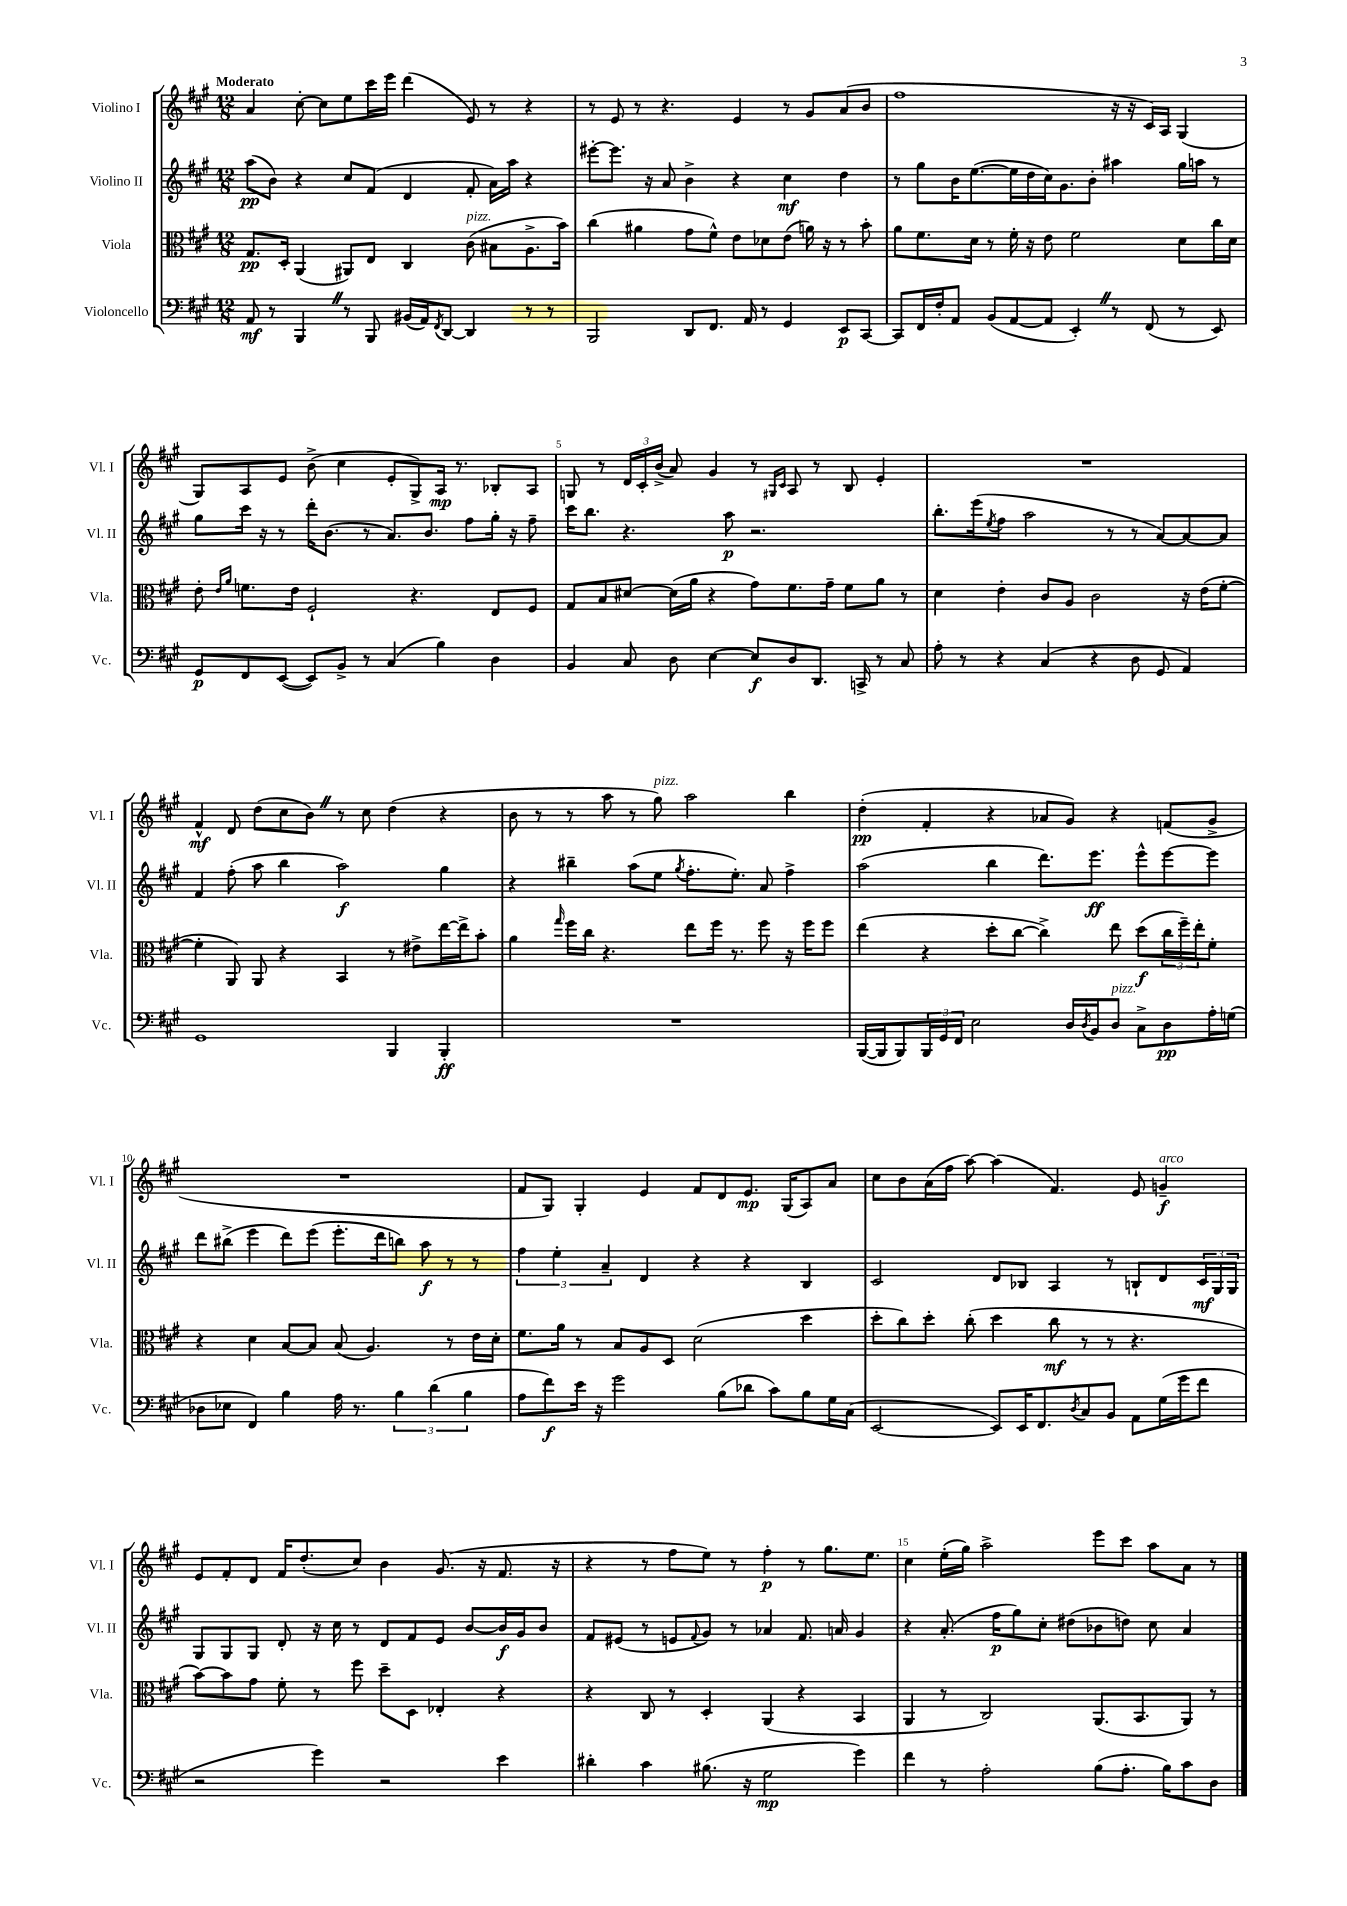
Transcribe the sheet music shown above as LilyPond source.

<<
\new StaffGroup <<
\new Staff = "s0" \with { instrumentName = "Violino I" shortInstrumentName = "Vl. I" } {
    \clef treble \key a \major \numericTimeSignature \time 12/8 \tempo "Moderato"
    a'4 cis''8~-. cis''8 e''8 cis'''16 e'''16 d'''4( e'8) r8 r4 |
    r8 e'8 r8 r4. e'4 r8 gis'8 a'8( b'8 |
    fis''1 r16 r16 cis'16) a16 gis4( |
    gis8) a8 e'8 b'8->( cis''4 e'8-. gis8->) a16\mp r8. bes8-. a8 |
    g8 r8 \tuplet 3/2 { d'16 cis'16-. b'16->( } a'8) gis'4 r8 \grace { gis16 cis'16 } a8 r8 b8 e'4-. |
    R1. |
    fis'4-^\mf d'8 d''8( cis''8 b'8) \once \override BreathingSign.text = \markup { \musicglyph "scripts.caesura.straight" } \breathe r8 cis''8 d''4( r4 |
    b'8 r8 r8 a''8 r8 gis''8^\markup { \italic "pizz." }) a''2 b''4 |
    d''4-.\pp( fis'4-. r4 aes'8 gis'8) r4 f'8( gis'8-> |
    R1. |
    fis'8 gis8) gis4-. e'4 fis'8 d'8 e'8.\mp gis16( a8) a'8 |
    cis''8 b'8 a'16( fis''16 a''8~) a''4( fis'4.) e'8 g'4--\f^\markup { \italic "arco" } |
    e'8 fis'8-. d'8 fis'16 d''8.-.( cis''8) b'4 gis'8.( r16 fis'8. r16 |
    r4 r8 fis''8 e''8) r8 fis''4-.\p r8 gis''8. e''8. |
    cis''4 e''16-.( gis''16) a''2-> e'''8 cis'''8 a''8 a'8 r8 \bar "|." |
}
\new Staff = "s1" \with { instrumentName = "Violino II" shortInstrumentName = "Vl. II" } {
    \clef treble \key a \major \numericTimeSignature \time 12/8
    a''8\pp( b'8) r4 cis''8 fis'8( d'4 fis'8-. a'16) a''16 r4 |
    eis'''8~-. eis'''8. r16 a'8 b'4-> r4 cis''4\mf d''4 |
    r8 gis''8 b'16 e''8.~( e''16 d''16 cis''16) gis'8. b'8-. ais''4 gis''16 a''16 r8 |
    gis''8 cis'''16 r16 r8 d'''16-. b'8.( r8 a'8.) b'8. fis''8 gis''16-. r16 fis''8-- |
    cis'''16 b''8. r4. a''8\p r2. |
    b''8.-. e'''16( \acciaccatura { e''8 } fis''8 a''2 r8 r8 a'8~) a'8~ a'8 |
    fis'4 fis''8-.( a''8 b''4 a''2\f) gis''4 |
    r4 bis''4-- a''8( e''8 \acciaccatura { gis''8 } fis''8.-. e''8.-.) a'8 fis''4-> |
    a''2( b''4 d'''8.) e'''8.\ff e'''8-^ e'''8~ e'''8 |
    d'''8 bis''8->( e'''4 d'''8) e'''8( e'''8.-. d'''16 b''8) a''8\f r8 r8 |
    \tuplet 3/2 { fis''4 e''4-. a'4-- } d'4 r4 r4 b4 |
    cis'2 d'8 bes8 a4 r8 b8-! d'8 \tuplet 3/2 { cis'16\mf gis16 gis16 } |
    gis8 gis8 gis8 d'8-. r16 cis''16 r8 d'8 fis'8 e'8 b'8~ b'16\f gis'16 b'8 |
    fis'8 eis'8( r8 e'8 \appoggiatura { fis'8 } gis'8) r8 aes'4 fis'8. a'16 gis'4 |
    r4 a'8.-.( fis''16\p gis''8) cis''8-. dis''8( bes'8 d''8) cis''8 a'4 \bar "|." |
}
\new Staff = "s2" \with { instrumentName = "Viola" shortInstrumentName = "Vla." } {
    \clef alto \key a \major \numericTimeSignature \time 12/8
    gis8.\pp d16-. a,4( ais,8) e8 cis4 cis'8^\markup { \italic "pizz." }( bis8 a8.-> b'16) |
    cis''4( ais'4 gis'8 fis'8-^) e'8 des'8 e'8( a'16) r16 r8 b'8-. |
    a'8 fis'8. d'16 r8 fis'16-. r16 e'8 fis'2 d'8 cis''16 d'16 |
    e'8-. \grace { e'16 a'16 } f'8. e'16 fis2-! r4. e8 fis8 |
    gis8 b8 dis'8~ dis'16( a'16 r4 gis'8) fis'8. gis'16-- fis'8 a'8 r8 |
    d'4 e'4-. cis'8 a8 cis'2 r16 e'16( fis'8~-. |
    fis'4-. a,8) a,8 r4 b,4 r8 eis'8-> e''16~ e''16-> b'8-. |
    a'4 \grace { gis''16 } fis''16 cis''16 r4. e''8 fis''16 r8. fis''8 r16 fis''16 fis''8 |
    e''4( r4 d''8-. cis''8~ cis''4->) e''8 d''8\f( \tuplet 3/2 { cis''16 fis''16--) e''16-. } fis'8-. |
    r4 d'4 b8~ b8 b8( a4.) r8 e'16 d'16-. |
    fis'8. a'16 r8 b8 a8 d8 d'2( d''4 |
    d''8-. cis''8) d''8-. cis''8-.( d''4 cis''8\mf r8 r8 r4. |
    b'8~) b'8 gis'8 fis'8-. r8 fis''8 d''8-- d8 ees4-. r4 |
    r4 cis8 r8 d4-. a,4( r4 b,4 |
    a,4 r8 cis2) a,8.( b,8. a,8) r8 \bar "|." |
}
\new Staff = "s3" \with { instrumentName = "Violoncello" shortInstrumentName = "Vc." } {
    \clef bass \key a \major \numericTimeSignature \time 12/8
    a,8\mf r8 b,,4 \once \override BreathingSign.text = \markup { \musicglyph "scripts.caesura.straight" } \breathe r8 b,,8 bis,16( a,16) \acciaccatura { fis,8 } d,8~ d,4 r8 r8 |
    b,,2 d,8 fis,8. a,16 r8 gis,4 e,8\p cis,8~ |
    cis,8 fis,16 fis16-. a,8 b,8( a,8~ a,8 e,4-.) \once \override BreathingSign.text = \markup { \musicglyph "scripts.caesura.straight" } \breathe r8 fis,8( r8 e,8) |
    gis,8\p fis,8 e,8~( e,8) b,8-> r8 cis4( b4) d4 |
    b,4 cis8 d8 e4~ e8\f d8 d,8. c,16-> r8 cis8 |
    a8-. r8 r4 cis4( r4 d8 gis,8 a,4) |
    gis,1 b,,4 b,,4-.\ff |
    R1. |
    b,,16~( b,,16 b,,8) \tuplet 3/2 { b,,16 gis,16 fis,16 } e2 d16 \acciaccatura { d8 } b,16 d8^\markup { \italic "pizz." } cis8-> d8\pp a16-. g16( |
    des8 ees8 fis,4) b4 a16 r8. \tuplet 3/2 { b4 d'4( b4 } |
    a8 fis'8\f) e'16 r16 gis'2 b8( des'8 cis'8) b8 gis16 cis16( |
    e,2~ e,8) e,16 fis,8. \acciaccatura { d8 } cis8 b,8 a,8 gis16( gis'16 fis'8 |
    r2 gis'4) r2 e'4 |
    dis'4-. cis'4 bis8.( r16 gis2\mp gis'4) |
    fis'4 r8 a2-. b8( a8.-. b16) cis'8 d8 \bar "|." |
}
>>
>>
\layout { \context { \Score \override BarNumber.break-visibility = ##(#f #t #t) barNumberVisibility = #(every-nth-bar-number-visible 5) } }
